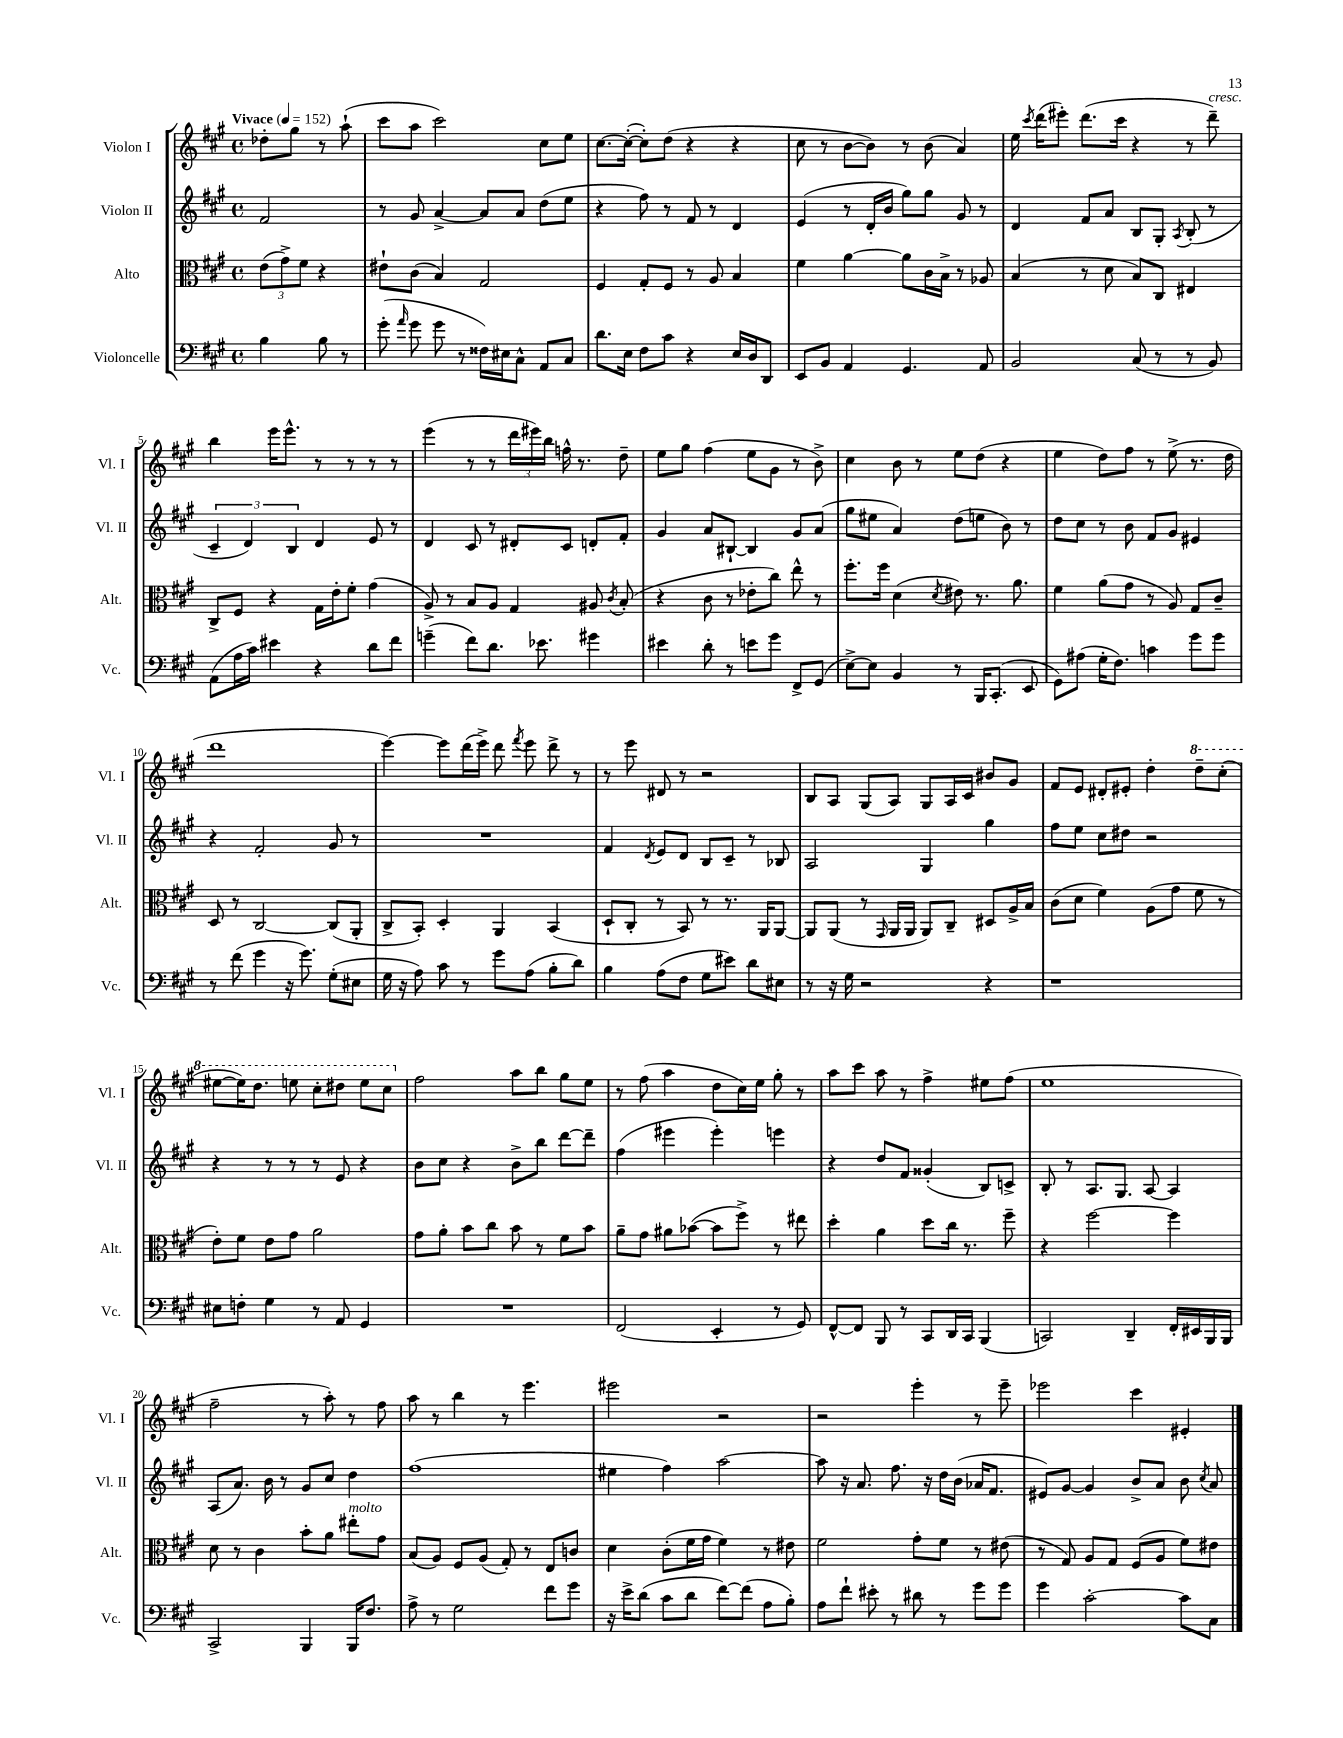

**kern	**kern	**kern	**kern
*staff4	*staff3	*staff2	*staff1
*clefF4	*clefC3	*clefG2	*clefG2
*k[f#c#g#]	*k[f#c#g#]	*k[f#c#g#]	*k[f#c#g#]
*M4/4	*M4/4	*M4/4	*M4/4
*met(c)	*met(c)	*met(c)	*met(c)
*MM152	*MM152	*MM152	*MM152
4B	(12e	2f#	8dd-'
.	12g#^)	.	.
.	.	.	8gg#
.	12f#	.	.
8B	4r	.	8r
8r	.	.	(8aa`
=	=	=	=
(8g#'	8e#`	8r	8ccc#
16qqa	.	.	.
8g#	(8c#	8g#	8aa
8g#	4B)	[4a^	2ccc#)
8r	.	.	.
16F##)	2G#	8a]	.
16E#	.	.	.
8C#^^	.	8a	.
8AA	.	(8dd	8cc#
8C#	.	8ee	8ee
=	=	=	=
8.d	4F#	4r	[8.cc#
16E	.	.	(16cc#'_
8F#	8G#'	8ff#)	8cc#'])
8c#	8F#	8r	(8dd
4r	8r	8f#	4r
.	8A	8r	.
16E	4B	4d	4r
16D	.	.	.
8DD	.	.	.
=	=	=	=
8EE	4f#	(4e	8cc#
8BB	.	.	8r
4AA	[4a	8r	[8b
.	.	16d'	8b])
.	.	16b	.
4.GG#	8a]	8gg#)	8r
.	16c#	8gg#	(8b
.	16B^	.	.
.	8r	8g#	4a)
8AA	8A-	8r	.
=	=	=	=
2BB	(4B	4d	16ee
.	.	.	8qccc#
.	.	.	(16ddd
.	.	.	8eee#')
.	8r	8f#	(8.ddd
.	8d	8a	.
.	.	.	16ccc#
(8C#	8B)	8B	4r
8r	8C#	8G#'	.
.	.	8qA	.
8r	4E#	(8B'	8r
8BB)	.	8r	8ddd~)
=	=	=	=
(8AA	8C#^	6c#~	4bb
16A	8F#	.	.
.	.	6d)	.
16c#)	.	.	.
4e#	4r	.	16eee
.	.	.	8.eee^^
.	.	6B	.
4r	16G#	4d	8r
.	16e'	.	.
.	8f#'	.	8r
8d	(4g#	8e	8r
8f#	.	8r	8r
=	=	=	=
(4g~	8A^)	4d	(4eee
.	8r	.	.
8f#)	8B	8c#	8r
8.d	8A	8r	8r
.	4G#	8d#'	24ddd
.	.	.	24eee#)
8.e-	.	.	.
.	.	.	24bb
.	.	8c#	16ff^^
.	.	.	8.r
4g#	8A#	8d'	.
.	8qc#	.	.
.	(8B'	8f#'	8dd~
=	=	=	=
4e#	4r	4g#	8ee
.	.	.	8gg#
8d'	8c#	8a	(4ff#
8r	8r	[8B#`	.
8e	8e-'	4B#]	8ee
8g#	8cc#)	.	8g#
8FF#^	8ee^^	8g#	8r
(8GG#	8r	(8a	8b^)
=	=	=	=
[8E^)	8.ff#'	8gg#	4cc#
8E]	.	8ee#	.
.	16ff#	.	.
4BB	(4d	4a)	8b
.	.	.	8r
.	8qd	.	.
8r	8e#)	(8dd	8ee
16BBB	8.r	8ee	(8dd
(8.CC#'	.	.	.
.	.	8b)	4r
.	8.a	.	.
8EE	.	8r	.
=	=	=	=
8GG#)	4f#	8dd	4ee
(8A#	.	8cc#	.
16G#'	(8a	8r	8dd)
8.F#)	.	.	.
.	8g#	8b	8ff#
4c	8r	8f#	8r
.	8A)	8g#	(8ee^
8g#	8G#	4e#	8.r
8g#	8c#~	.	.
.	.	.	16dd
=	=	=	=
8r	8D	4r	1ddd
(8f#	8r	.	.
4g#	[2C#	2f#'	.
16r	.	.	.
8.g#)	.	.	.
(8G#'	(8C#]	8g#	.
8E#	8AA'	8r	.
=	=	=	=
16G#	8C#^	1r	[4eee)
16r	.	.	.
8A)	8BB')	.	.
8c#	4D'	.	8eee]
8r	.	.	(16ddd
.	.	.	16eee^)
8g#	4AA	.	8ddd
.	.	.	8qfff#
(8A	.	.	8eee
8B'	(4BB	.	8ddd^
8d)	.	.	8r
=	=	=	=
4B	8D`	4f#	8r
.	8C#'	.	8eee
.	.	8qd	.
(8A	8r	8e	8d#
8F#	8BB)	8d	8r
8G#	8r	8B	2r
8e#)	8.r	8c#~	.
8d	.	8r	.
.	16AA	.	.
8E#	[8AA	8B-	.
=	=	=	=
8r	8AA]	2A	8B
16r	(8AA	.	8A
16G#	.	.	.
2r	8r	.	(8G#
.	16qqGG#	.	.
.	16AA	.	8A)
.	16AA	.	.
.	8AA)	4G#	8G#
.	8C#~	.	16A
.	.	.	16c#
4r	8D#	4gg#	8b#
.	16A^	.	8g#
.	16B	.	.
=	=	=	=
1r	(8c#	8ff#	8f#
.	8d	8ee	8e
.	4f#)	8cc#	8d#'
.	.	8dd#	8e#'
.	(8A	2r	4dd'
.	8g#	.	.
.	8f#	.	8ddd~
.	8r	.	(8ccc#'
=	=	=	=
8E#	8e')	4r	[8eee#
8F'	8f#	.	16eee#])
.	.	.	8.ddd
4G#	8e	8r	.
.	8g#	8r	8eee
8r	2a	8r	8ccc#'
8AA	.	8e	8ddd#
4GG#	.	4r	8eee
.	.	.	8ccc#
=	=	=	=
1r	8g#	8b	2ff#
.	8a'	8cc#	.
.	8b	4r	.
.	8cc#	.	.
.	8b	8b^	8aa
.	8r	8bb	8bb
.	8f#	[8ddd	8gg#
.	8b	8ddd~]	8ee
=	=	=	=
(2FF#	8a~	(4ff#	8r
.	8g#	.	(8ff#
.	8a#	4eee#	4aa
.	([8b-	.	.
4EE'	8b-]	4eee#')	8dd
.	8ff#^)	.	16cc#)
.	.	.	16ee
8r	8r	4eee	8gg#'
8GG#)	8ee#	.	8r
=	=	=	=
[8FF#^^	4dd'	4r	8aa
8FF#]	.	.	8ccc#
8BBB	4a	8dd	8aa
8r	.	8f#	8r
8CC#	8dd	(4g##'	4ff#^
16DD	16cc#	.	.
16CC#	8.r	.	.
(4BBB	.	8B)	8ee#
.	8ff#~	8c^	(8ff#
=	=	=	=
2CC)	4r	8B'	1ee
.	.	8r	.
.	[2ff#	8.A	.
.	.	8.G#	.
4DD~	.	.	.
.	.	[8A	.
16FF#'	4ff#]	4A]	.
16EE#	.	.	.
16BBB	.	.	.
16BBB	.	.	.
=	=	=	=
2CC#^	8d	(8A	2ff#~
.	8r	8.a)	.
.	4c#	.	.
.	.	16b	.
.	.	8r	.
4BBB	8b'	8g#	8r
.	8a	8cc#	8aa')
16BBB	8ee#'	4dd	8r
8.F#	.	.	.
.	8g#	.	8ff#
=	=	=	=
8A^	(8B	(1ff#	8aa
8r	8A)	.	8r
2G#	8F#	.	4bb
.	(8A	.	.
.	8G#')	.	8r
.	8r	.	4.eee
8f#	8E	.	.
8g#	8c	.	.
=	=	=	=
16r	4d	4ee#	2eee#
16e^	.	.	.
(8d	.	.	.
8c#	(8c#'	4ff#)	.
8d	16f#	.	.
.	16g#	.	.
[8f#)	4f#)	[2aa	2r
(8f#]	.	.	.
8A	8r	.	.
8B')	8e#	.	.
=	=	=	=
8A	2f#	8aa]	2r
8f#`	.	16r	.
.	.	8.a	.
8e#'	.	.	.
8r	.	8.ff#	.
8d#	8g#'	.	4eee'
.	.	16r	.
8r	8f#	16dd	.
.	.	(16b	.
8g#	8r	16a-	8r
.	.	8.f#	.
8g#	(8e#	.	8eee~
=	=	=	=
4g#	8r	8e#)	2eee-
.	8G#)	[8g#	.
[2c#'	8A	4g#]	.
.	8G#	.	.
.	(8F#	8b^	4ccc#
.	8A	8a	.
8c#]	8f#)	8b	4e#'
.	.	8qcc#	.
8C#	8e#	8a	.
==	==	==	==
*-	*-	*-	*-
